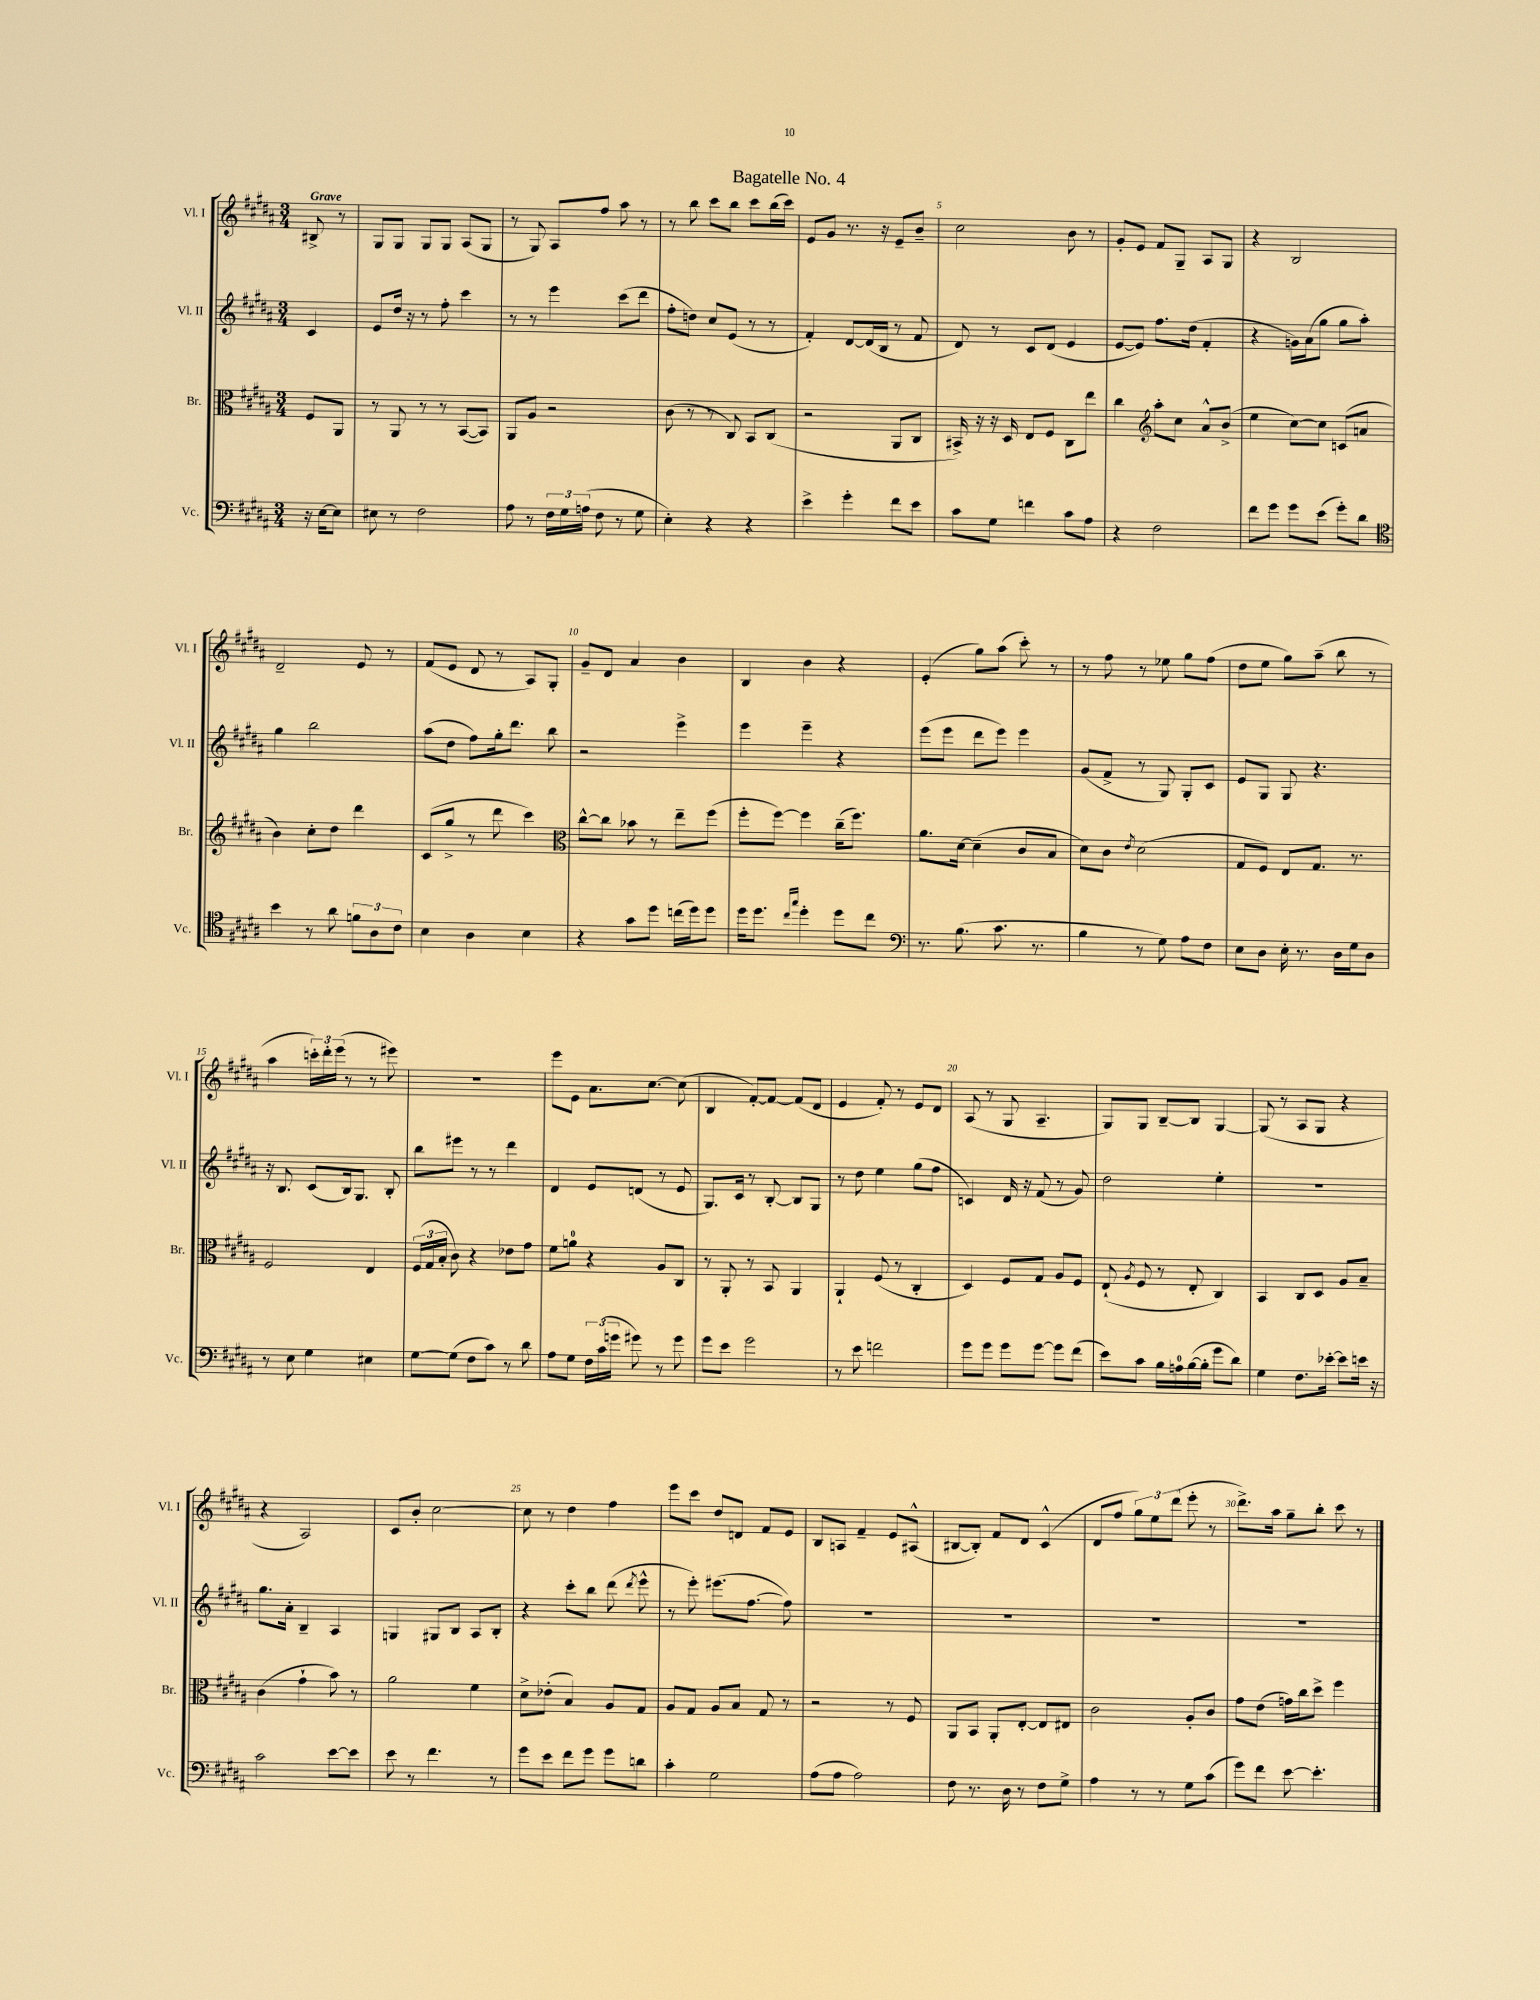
\header { title = "Bagatelle No. 4" }
<<
\new StaffGroup <<
\new Staff = "s0" \with { instrumentName = "Vl. I" shortInstrumentName = "Vl. I" } {
    \clef treble \key b \major \numericTimeSignature \time 3/4 \partial 4 \tempo "Grave"
    \autoBeamOff bis8-> r8 |
    gis8[ gis8] gis8[ gis8] ais8[( gis8] |
    r8 gis8) ais8[ fis''8] ais''8 r8 |
    r8 b''8 cis'''8[ b''8] cis'''8[ b''16( cis'''16]) |
    e'8[ gis'8] r8. r16 e'8[-- b'8]-- |
    cis''2 b'8 r8 |
    gis'8[-. e'8] fis'8[ gis8]-- ais8[ gis8] |
    r4 b2 |
    dis'2-- e'8 r8 |
    fis'8[( e'8] dis'8 r8 ais8[) gis8]-. |
    gis'8[-- dis'8] ais'4 b'4 |
    b4 b'4 r4 |
    e'4-.( gis''8[) ais''8]( cis'''8-.) r8 |
    r8 fis''8 r8 ees''8 gis''8[ fis''8]( |
    dis''8[ e''8] gis''8[) ais''8]--( b''8 r8 |
    ais''4 \tuplet 3/2 { c'''16[-.) dis'''16-. e'''16]( } r8 r8 eis'''8) |
    R2. |
    e'''8[ e'8] ais'8.[ cis''8.]~ cis''8( |
    b4 fis'8[~-.) fis'8]~ fis'8[( dis'8] |
    e'4 fis'8-.) r8 e'8[ dis'8] |
    ais8( r8 gis8 ais4.-- |
    gis8[) gis8] b8[~-- b8] gis4~ |
    gis8( r8 ais8[ gis8] r4 |
    r4 ais2) |
    cis'8[ b'8]-. cis''2~ |
    cis''8 r8 dis''4 fis''4 |
    e'''8[ cis'''8] dis''8[ d'8] fis'8[ e'8] |
    b8[ a8] fis'4-- e'8[ ais8]-^( |
    bis8[~ bis8]-.) fis'8[ dis'8] cis'4-^( |
    dis'8[ fis''8] \tuplet 3/2 { gis''8[) e''8 dis'''8]( } e'''8-. r8 |
    dis'''8.[->) ais''16] gis''8[-- b''8]-. cis'''8 r8 \bar "|." |
}
\new Staff = "s1" \with { instrumentName = "Vl. II" shortInstrumentName = "Vl. II" } {
    \clef treble \key b \major \numericTimeSignature \time 3/4 \partial 4
    \autoBeamOff cis'4 |
    e'8[ dis''16] r16 r8 fis''8-. cis'''4 |
    r8 r8 e'''4 cis'''8[( dis'''8] |
    fis''8[-. d''8]) cis''8[ e'8]( r8 r8 |
    fis'4-.) dis'8[~ dis'16( b16] r8 fis'8 |
    dis'8) r8 cis'8[ dis'8]( e'4 |
    e'8[~ e'8]) fis''8.[ dis''16]( fis'4-. |
    r4 g'16[) ais'16( gis''8] gis''8[ ais''8]-.) |
    gis''4 b''2 |
    ais''8[( dis''8] fis''8[) gis''16-. dis'''8.] b''8 |
    r2 e'''4-> |
    e'''4 e'''4-- r4 |
    e'''8[( e'''8] dis'''8[ e'''8]) e'''4 |
    gis'8[( fis'8]-> r8 gis8) gis8[-. cis'8] |
    e'8[ gis8] gis8 r4. |
    r16 b8. cis'8[( b16) gis8.] b8-. |
    b''8[ eis'''8] r8 r8 dis'''4 |
    dis'4 e'8[ d'8]( r8 e'8 |
    gis8.[) cis'16] r8 b8~-. b8[ gis8] |
    r8 dis''8 e''4 gis''8[( fis''8] |
    c'4) dis'16 r16 fis'8( r8 gis'8) |
    dis''2 e''4-. |
    R2. |
    gis''8.[ ais'16]-. b4-- ais4 |
    g4 gis8[ b8] ais8[ b8]-. |
    r4 cis'''8[-. b''8] dis'''8( \acciaccatura { dis'''8 } e'''8-^ |
    r8 e'''8-.) eis'''8.[( fis''8.]~ fis''8) |
    R2. |
    R2. |
    R2. |
    R2. \bar "|." |
}
\new Staff = "s2" \with { instrumentName = "Br." shortInstrumentName = "Br." } {
    \clef alto \key b \major \numericTimeSignature \time 3/4 \partial 4
    \autoBeamOff fis8[ ais,8] |
    r8 ais,8 r8 r8 b,8[~( b,8]) |
    ais,8[ ais8] r2 |
    cis'8( r8 r8 cis8) b,8[ cis8]( |
    r2 ais,8[ cis8] |
    bis,16->) r16 r16 dis16 e8[ fis8] cis8[ e''8] |
    cis''4 \clef treble ais''8[-. cis''8] ais'8[-^ b'8]->( |
    e''4 cis''8[~) cis''8] c'8[( a'8] |
    b'4) cis''8[-. dis''8] dis'''4 |
    cis'8[( gis''8]-> r8 dis'''8 cis'''4) |
    \clef alto cis''8[~-^ cis''8] bes'8 r8 e''8[-- fis''8]( |
    fis''8[-. fis''8]~) fis''4 cis''16[--( fis''8.]) |
    ais'8.[ dis'16]~ dis'4--( cis'8[ b8] |
    dis'8[) cis'8] \acciaccatura { e'8 } dis'2( |
    gis8[ fis8]) e8[ gis8.] r8. |
    fis2 e4 |
    \tuplet 3/2 { fis16[( gis16 b16]-. } cis'8) r4 ees'8[ gis'8] |
    fis'8[ a'8]-0 r4 ais8[ cis8] |
    r8 ais,8-. r8 b,8 ais,4 |
    ais,4-! fis8( r8 cis4-. |
    dis4) fis8[ gis8] ais8[ fis8] |
    e8-!( \acciaccatura { ais8 } fis8 r8 e8-. cis4) |
    b,4 cis8[ dis8] ais8[ b8]-- |
    cis'4( gis'4-! b'8) r8 |
    ais'2 fis'4 |
    dis'8[-> ees'8]-.( b4) ais8[ gis8] |
    ais8[ gis8] ais8[ b8] gis8 r8 |
    r2 r8 fis8 |
    ais,8[ b,8] ais,8[-. e8]~-. e8[ eis8] |
    cis'2 ais8[-. cis'8] |
    gis'8[ e'8]( g'16[) cis''16 dis''8]-> fis''4 \bar "|." |
}
\new Staff = "s3" \with { instrumentName = "Vc." shortInstrumentName = "Vc." } {
    \clef bass \key b \major \numericTimeSignature \time 3/4 \partial 4
    \autoBeamOff r16 e16[~ e8] |
    eis8 r8 fis2 |
    ais8 r8 \tuplet 3/2 { fis16[ gis16 a16]( } fis8 r8 gis8 |
    e4-.) r4 r4 |
    e'4-> gis'4-. fis'8[ e'8] |
    cis'8[ gis8] f'4 cis'8[ ais8] |
    r4 fis2 |
    fis'8[ gis'8] gis'8[ e'8]( gis'8[-.) dis'8] |
    \clef tenor b'4 r8 ais'8 \tuplet 3/2 { f'8[ ais8 cis'8] } |
    b4 ais4 b4 |
    r4 gis'8[ dis''8] c''16[( dis''16) dis''8] |
    dis''16[ dis''8.] \grace { cis''16[ gis''16] } dis''4-. dis''8[ cis''8] |
    \clef bass r8. b8.( cis'8. r8. |
    b4 r8 gis8) ais8[ fis8] |
    e8[ dis8] e16-. r8. dis16[ gis16 dis8] |
    r8 e8 gis4 eis4 |
    gis8[~ gis8]( fis8[ cis'8]) r8 dis'8 |
    ais8[ gis8] \tuplet 3/2 { fis16[ cis'16( g'16] } gis'8) r8 gis'8 |
    gis'8[ e'8] gis'2 |
    r8 e'8 f'2 |
    gis'8[ gis'8] gis'8[ gis'8]~ gis'8[ fis'8]( |
    e'8[) cis'8] b16[ a16-0 b16~( b16]-. gis'8[ dis'8]) |
    gis4 fis8.[ ees'16]~-. ees'8[ e'16] r16 |
    cis'2 e'8[~ e'8] |
    e'8 r8 fis'4. r8 |
    gis'8[ e'8] fis'8[ gis'8] gis'8[ d'8] |
    cis'4-. gis2 |
    ais8[( ais8] ais2) |
    fis8 r8. dis16 r8 fis8[ gis8]-> |
    ais4 r8 r8 gis8[ cis'8]( |
    gis'8[) fis'8] e'8~ e'4.-. \bar "|." |
}
>>
>>
\layout { \context { \Score \override BarNumber.break-visibility = ##(#f #t #t) barNumberVisibility = #(every-nth-bar-number-visible 5) } }
